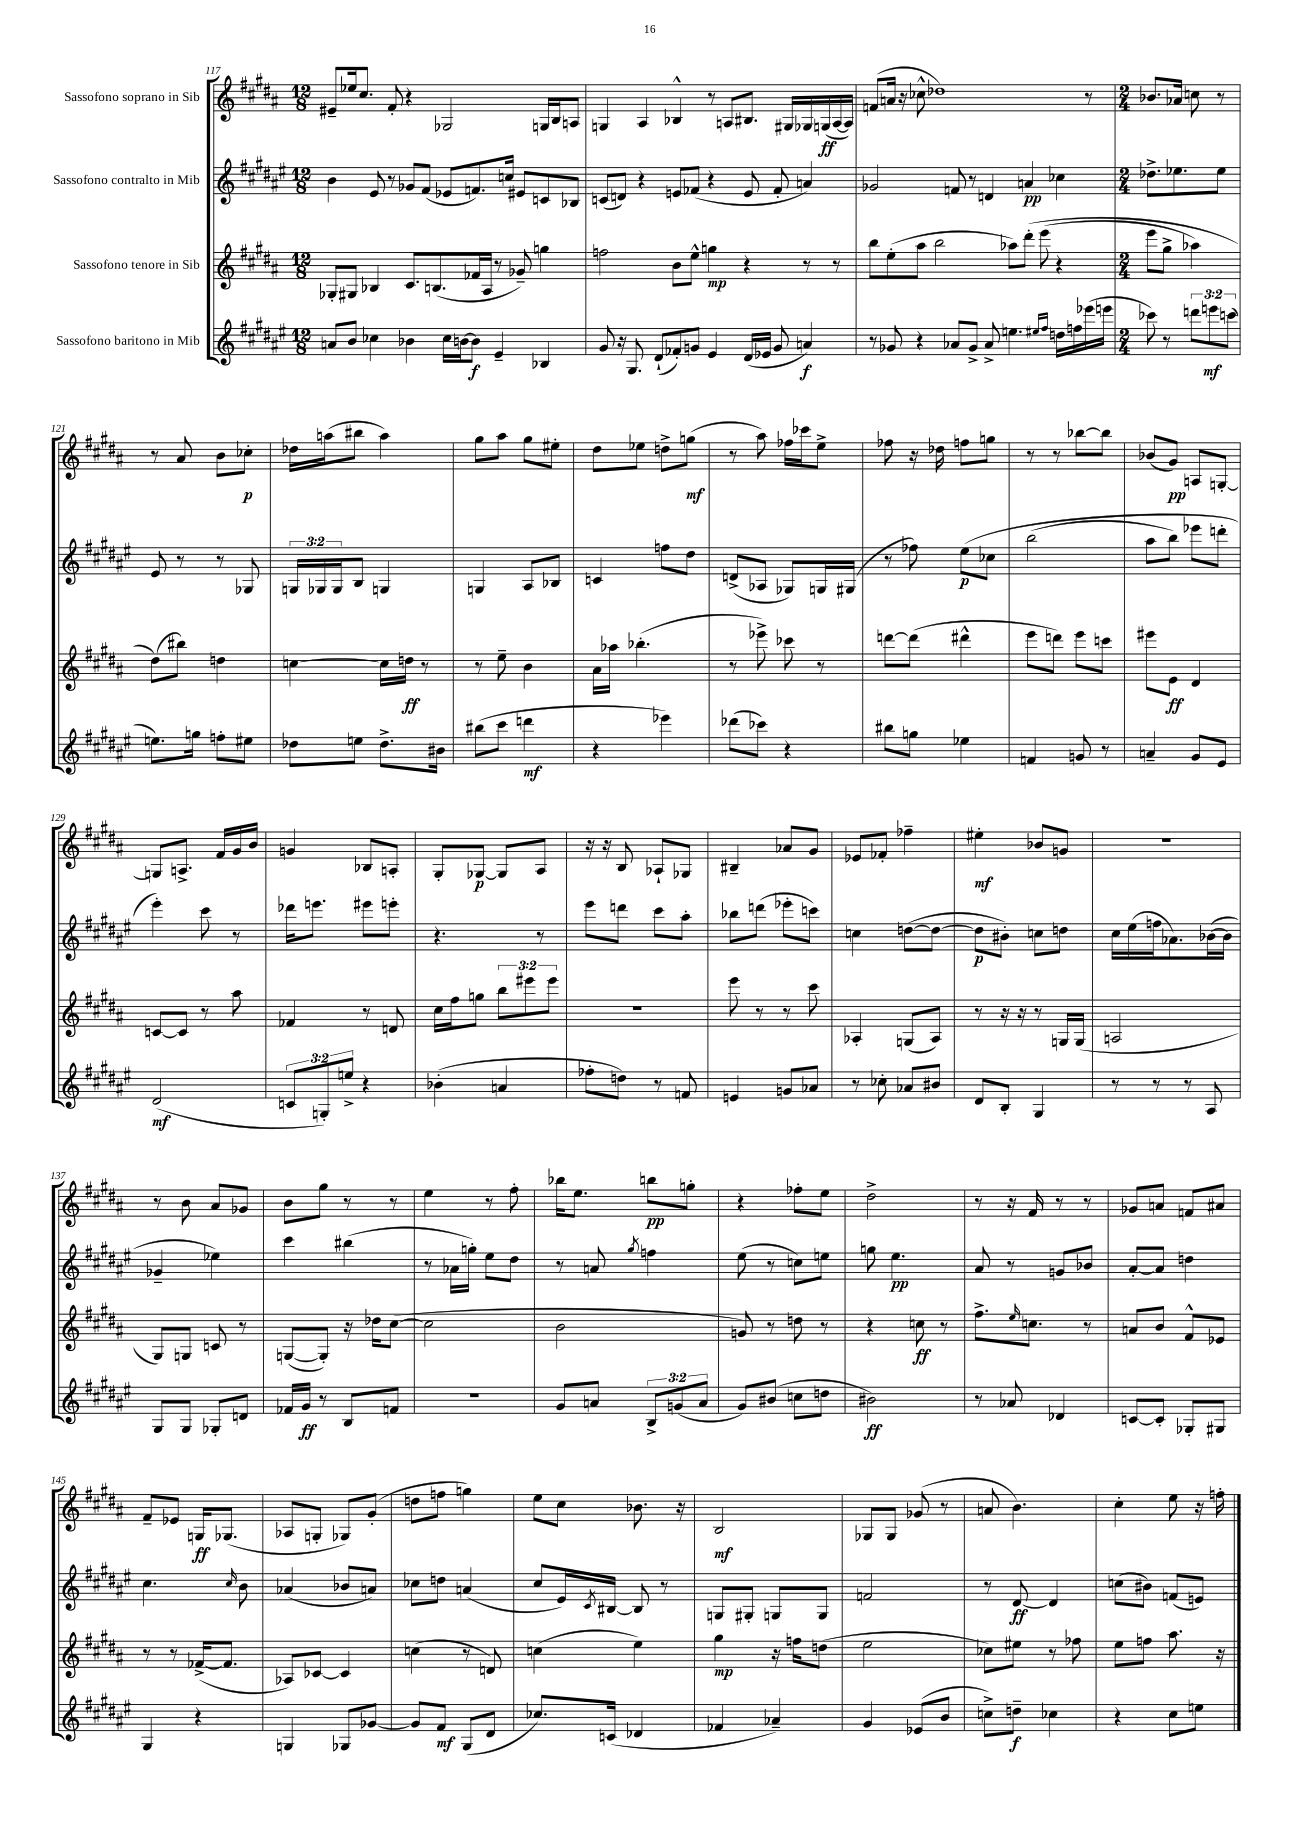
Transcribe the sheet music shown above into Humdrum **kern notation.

**kern	**dynam	**kern	**dynam	**kern	**dynam	**kern	**dynam
*part4	*part4	*part3	*part3	*part2	*part2	*part1	*part1
*staff4	*staff4	*staff3	*staff3	*staff2	*staff2	*staff1	*staff1
*I"Sassofono baritono in Mib	*	*I"Sassofono tenore in Sib	*	*I"Sassofono contralto in Mib	*	*I"Sassofono soprano in Sib	*
*clefG2	*	*clefG2	*	*clefG2	*	*clefG2	*
*k[f#c#g#d#a#e#]	*	*k[f#c#g#d#a#]	*	*k[f#c#g#d#a#e#]	*	*k[f#c#g#d#a#]	*
*M12/8	*	*M12/8	*	*M12/8	*	*M12/8	*
=117	=117	=117	=117	=117	=117	=117	=117
8an/L	.	8G-X'/L	.	4b\	.	8e#X~/L	.
8b/J	.	8G#X/J	.	.	.	16ee-X/k	.
.	.	.	.	.	.	8.cc#/J	.
4cc-X\	.	4B-X/	.	8e#/	.	.	.
.	.	.	.	8r	.	8f#'/	.
4b-X\	.	8.c#/L	.	8g-X/L	.	4r	.
.	.	.	.	(8f#/J	.	.	.
.	.	(8.Bn/	.	.	.	.	.
16cc-\LL	.	.	.	8e-X/L	.	2G-X/	.
[16bn\J	.	.	.	.	.	.	.
8b\J]	f	16f-X/L	.	8.fn/)	.	.	.
.	.	16A#/JJ	.	.	.	.	.
4e#~/	.	8r	.	.	.	.	.
.	.	.	.	16ccn/Jk	.	.	.
.	.	8g-X~/)	.	8e#X/L	.	.	.
4B-X/	.	4ggn\	.	8cn/	.	16Gn/LL	.
.	.	.	.	.	.	16B/J	.
.	.	.	.	8B-X/J	.	8An/J	.
=118	=118	=118	=118	=118	=118	=118	=118
8g#/	.	2ffn\	.	(8cn/L	.	4Gn/	.
16r	.	.	.	8dn/J)	.	.	.
8.G#/	.	.	.	.	.	.	.
.	.	.	.	4r	.	4A#/	.
(8d#`/L	.	.	.	.	.	.	.
8f-X'/)	.	8b\L	.	8en/L	.	4B-X^^/	.
8gn/J	.	8ee^^\J	.	(8f-X/J	.	.	.
4e#/	.	4ggn\	mp	4r	.	8r	.
.	.	.	.	.	.	8An/L	.
(16d#/LL	.	4r	.	8e/	.	8.B#X/J	.
16e-X/JJ	.	.	.	.	.	.	.
8g/	.	.	.	8f-'/	.	.	.
.	.	.	.	.	.	16G#X/LL	.
4an/)	f	8r	.	4an/)	.	16G-X/	.
.	.	.	.	.	.	(16Gn/	ff
.	.	8r	.	.	.	[16A/	.
.	.	.	.	.	.	16A/JJ])	.
=119	=119	=119	=119	=119	=119	=119	=119
8r	.	8bb\L	.	2g-X/	.	(8fn/L	.
8g-X/	.	(8ee'\	.	.	.	16an/Jk	.
.	.	.	.	.	.	16r	.
4r	.	8aa#\J	.	.	.	8cc-X^^\	.
.	.	2bb\	.	.	.	1dd-X)	.
8a-X/L	.	.	.	8fn/	.	.	.
8g-^/J	.	.	.	8r	.	.	.
8a-^/	.	.	.	4dn/	.	.	.
4.een\	.	8aa-X\L)	.	.	.	.	.
.	.	(8ddd#'\J	.	4an/	pp	.	.
.	.	(8eee\	.	.	.	.	.
16qqee#X/LL	.	.	.	.	.	.	.
16qqff#/JJ	.	.	.	.	.	.	.
16ddn\LL	.	4r	.	4cc-X\	.	.	.
16ffn\	.	.	.	.	.	.	.
(16eee-X\	.	.	.	.	.	8r	.
16eeen\JJ	.	.	.	.	.	.	.
=120	=120	=120	=120	=120	=120	=120	=120
*M2/4	*	*M2/4	*	*M2/4	*	*M2/4	*
8ccc-X\)	.	8eee\L	.	8.dd-X^\L	.	8.b-X/L	.
8r	.	8gg#^\J	.	.	.	.	.
.	.	.	.	8.ee-X\	.	16a-X/Jk	.
12dddn\L	.	4aa-X\)	.	.	.	8ccn\	.
12eeen\	mf	.	.	.	.	.	.
.	.	.	.	8ee-\J	.	8r	.
(12cccn\J	.	.	.	.	.	.	.
!!LO:LB:g=z
=121	=121	=121	=121	=121	=121	=121	=121
8.een\L)	.	(8dd#\L)	.	8e#/	.	8r	.
.	.	8bb#X\J)	.	8r	.	8a#/	.
16ggn\Jk	.	.	.	.	.	.	.
8ffn'\L	.	4ddn\	.	8r	.	8b\L	.
8ee#X\J	.	.	.	8G-X/	.	8cc-X'\J	p
=122	=122	=122	=122	=122	=122	=122	=122
8dd-X\L	.	[4ccn\	.	24Gn/LL	.	16dd-X\LL	.
.	.	.	.	24G-X/	.	.	.
.	.	.	.	.	.	(16aan\J	.
.	.	.	.	24G-/J	.	.	.
8een\J	.	.	.	8B/J	.	8bb#X\J	.
8.dd-^\L	.	16cc\LL]	.	4Gn/	.	4aa\)	.
.	.	16ddn\JJ	ff	.	.	.	.
.	.	8r	.	.	.	.	.
16b#X\Jk	.	.	.	.	.	.	.
=123	=123	=123	=123	=123	=123	=123	=123
(8bb#X\L	.	8r	.	4Gn/	.	8gg#\L	.
8ccc#\J	.	8ee~\	.	.	.	8aa#\J	.
4dddn\	mf	4b\	.	8A#/L	.	8gg#\L	.
.	.	.	.	8B-X/J	.	8ee#X'\J	.
=124	=124	=124	=124	=124	=124	=124	=124
4r	.	16a#\LL	.	4cn/	.	8dd#\L	.
.	.	16aa-X\JJ	.	.	.	.	.
.	.	(4.bb-X'\	.	.	.	8ee-X\J	.
4eee-X\)	.	.	.	8ffn\L	.	8ddn^\L	.
.	.	.	.	8dd#\J	.	(8ggn\J	mf
=125	=125	=125	=125	=125	=125	=125	=125
(8ddd-X\L	.	8r	.	(8dn^/L	.	8r	.
8ccc-X\J)	.	8eee-X^\)	.	8A-X/J	.	8aa#\)	.
4r	.	8ccc-X\	.	8G-X/L)	.	16ff-X\LL	.
.	.	.	.	.	.	16ccc-X\J	.
.	.	8r	.	16Gn/L	.	8ee^\J	.
.	.	.	.	(16G#X/JJ	.	.	.
=126	=126	=126	=126	=126	=126	=126	=126
8bb#X\L	.	[8dddn\L	.	8r	.	8ff-X\	.
8ggn\J	.	(8ddd\J]	.	8ff-X\)	.	16r	.
.	.	.	.	.	.	16dd-X\	.
4ee-X\	.	4ddd#X^^\	.	(8ee#\L	p	8ffn\L	.
.	.	.	.	8cc-X\J	.	8ggn\J	.
=127	=127	=127	=127	=127	=127	=127	=127
4fn/	.	8eee\L	.	(2bb\	.	8r	.
.	.	8dddn\J)	.	.	.	8r	.
8gn/	.	8eee\L	.	.	.	[8bb-X\L	.
8r	.	8cccn\J	.	.	.	8bb-\J]	.
=128	=128	=128	=128	=128	=128	=128	=128
4an~/	.	8eee#X\L	.	8aa#\L	.	(8b-X/L	.
.	.	8e\J	ff	8bb\J)	.	8g#/J)	pp
8g#/L	.	4d#/	.	8eee-X\L	.	8An/L	.
8e#/J	.	.	.	8dddn'\J	.	[8Gn'/J	.
!!LO:LB:g=z
=129	=129	=129	=129	=129	=129	=129	=129
(2d#/	mf	[8cn/L	.	4eee#'\)	.	8Gn/L]	.
.	.	8c/J]	.	.	.	8.An^/J	.
.	.	8r	.	8ccc#\	.	.	.
.	.	.	.	.	.	16f#/LL	.
.	.	8aa#\	.	8r	.	16g#/	.
.	.	.	.	.	.	16b/JJ	.
=130	=130	=130	=130	=130	=130	=130	=130
12cn/L	.	4f-X/	.	16ddd-X\KL	.	4gn/	.
.	.	.	.	8.eeen\J	.	.	.
12Gn'/)	.	.	.	.	.	.	.
12een^/J	.	.	.	.	.	.	.
4r	.	8r	.	8eee#X\L	.	8B-X/L	.
.	.	8dn/	.	8eeen'\J	.	8An'/J	.
=131	=131	=131	=131	=131	=131	=131	=131
(4b-X'\	.	16cc#\LL	.	4.r	.	8G#'/L	.
.	.	16ff#\J	.	.	.	.	.
.	.	8ggn\J	.	.	.	[8G-X/J	p
4an/	.	12bb\L	.	.	.	8G-/L]	.
.	.	12eee#X\	.	.	.	.	.
.	.	.	.	8r	.	8A#/J	.
.	.	12eee#\J	.	.	.	.	.
=132	=132	=132	=132	=132	=132	=132	=132
8ff-X'\L	.	2r	.	8eee#\L	.	16r	.
.	.	.	.	.	.	16r	.
8ddn\J)	.	.	.	8dddn\J	.	8B/	.
8r	.	.	.	8ccc#\L	.	8A-X`/L	.
8fn/	.	.	.	8aa#'\J	.	8G-X/J	.
=133	=133	=133	=133	=133	=133	=133	=133
4en/	.	8eee\	.	8bb-X\L	.	4B#X~/	.
.	.	8r	.	(8dddn\J	.	.	.
8gn/L	.	8r	.	8eee-X'\L	.	8a-X/L	.
8a-X/J	.	8ccc#\	.	8cccn\J)	.	8g#/J	.
=134	=134	=134	=134	=134	=134	=134	=134
8r	.	4A-X'/	.	4ccn\	.	8e-X/L	.
8cc-X'\	.	.	.	.	.	8f-X'/J	.
8a-X/L	.	(8Gn/L	.	([8ddn\L	.	4ff-X~\	.
8b#X/J	.	8A-/J)	.	8dd\J_	.	.	.
=135	=135	=135	=135	=135	=135	=135	=135
8d#/L	.	8r	.	8dd\L]	p	4ee#X'\	mf
8B'/J	.	16r	.	8b#X'\J)	.	.	.
.	.	16r	.	.	.	.	.
4G#/	.	8r	.	8ccn\L	.	8b-X/L	.
.	.	16Gn/LL	.	8ddn\J	.	8gn/J	.
.	.	(16G/JJ	.	.	.	.	.
=136	=136	=136	=136	=136	=136	=136	=136
8r	.	2An/	.	16cc#\LL	.	2r	.
.	.	.	.	(16ee#\	.	.	.
8r	.	.	.	16ffn\J	.	.	.
.	.	.	.	8.a-X\)	.	.	.
8r	.	.	.	.	.	.	.
8A#/	.	.	.	([16b-X\L	.	.	.
.	.	.	.	16b-\JJ]	.	.	.
!!LO:LB:g=z
=137	=137	=137	=137	=137	=137	=137	=137
8G#/L	.	8G#/L)	.	4g-X~/	.	8r	.
8G#/J	.	8Gn/J	.	.	.	8b\	.
8G-X'/L	.	8cn/	.	4ee-X\)	.	8a#/L	.
8dn/J	.	8r	.	.	.	8g-X/J	.
=138	=138	=138	=138	=138	=138	=138	=138
16f-X/LL	.	([8Gn/L	.	4ccc#\	.	8b\L	.
16g#/JJ	ff	.	.	.	.	.	.
8r	.	8G'/J])	.	.	.	8gg#\J	.
8B/L	.	16r	.	(4bb#X\	.	8r	.
.	.	16dd-X\KL	.	.	.	.	.
8fn/J	.	([8cc#\J	.	.	.	8r	.
=139	=139	=139	=139	=139	=139	=139	=139
2r	.	2cc#\]	.	8r	.	4ee\	.
.	.	.	.	16a-X\LL	.	.	.
.	.	.	.	16ggn'\JJ)	.	.	.
.	.	.	.	8ee#\L	.	8r	.
.	.	.	.	8dd#\J	.	8ff#'\	.
=140	=140	=140	=140	=140	=140	=140	=140
8g#/L	.	2b\	.	8r	.	16bb-X\KL	.
.	.	.	.	.	.	8.ee\J	.
8an/J	.	.	.	8an/	.	.	.
.	.	.	.	8qgg#/	.	.	.
12B^/L	.	.	.	4ffn\	.	8bbn\L	pp
(12gn/	.	.	.	.	.	.	.
.	.	.	.	.	.	8ggn'\J	.
12a/J	.	.	.	.	.	.	.
=141	=141	=141	=141	=141	=141	=141	=141
8g#/L)	.	8gn/)	.	(8ee#\	.	4r	.
(8b#X/J	.	8r	.	8r	.	.	.
8ccn\L	.	8ddn\	.	8ccn\L)	.	8ff-X'\L	.
8ddn\J	.	8r	.	8een\J	.	8ee\J	.
=142	=142	=142	=142	=142	=142	=142	=142
2b#X\)	ff	4r	.	8ggn\	.	2dd#^\	.
.	.	.	.	4.ee#\	pp	.	.
.	.	8ccn\	ff	.	.	.	.
.	.	8r	.	.	.	.	.
=143	=143	=143	=143	=143	=143	=143	=143
8r	.	8.ff#^\L	.	8a#/	.	8r	.
8a-X/	.	.	.	8r	.	16r	.
.	.	16qqee/	.	.	.	.	.
.	.	8.ccn\J	.	.	.	16f#/	.
4d-X/	.	.	.	8gn/L	.	8r	.
.	.	8r	.	8b-X/J	.	8r	.
=144	=144	=144	=144	=144	=144	=144	=144
[8cn/L	.	8an/L	.	[8a#'/L	.	8g-X/L	.
8c'/J]	.	8b/J	.	8a#/J]	.	8an/J	.
8G-X'/L	.	8f#^^/L	.	4ddn\	.	8fn/L	.
8G#X/J	.	8e-X/J	.	.	.	8a#X/J	.
!!LO:LB:g=z
=145	=145	=145	=145	=145	=145	=145	=145
4G#/	.	8r	.	4.cc#\	.	8f#~/L	.
.	.	8r	.	.	.	8e-X/J	.
4r	.	([16f-X^/KL	.	.	.	16Gn/KL	ff
.	.	8.f-/J]	.	.	.	(8.G-X/J	.
.	.	.	.	16qqcc#/	.	.	.
.	.	.	.	8b\	.	.	.
=146	=146	=146	=146	=146	=146	=146	=146
4Gn/	.	8A-X/L)	.	(4a-X/	.	8A-X/L	.
.	.	[8c-X/J	.	.	.	8Gn'/J	.
8G-X/L	.	4c-/]	.	8b-X/L	.	8G-X/L)	.
[8g-X/J	.	.	.	8an/J)	.	(8g#'/J	.
=147	=147	=147	=147	=147	=147	=147	=147
8g-/L]	.	(4ccn\	.	8cc-X\L	.	8ddn\L	.
8f#/J	mf	.	.	8ddn\J	.	8ffn\J	.
(8G#/L	.	8r	.	(4an/	.	4ggn\)	.
8d#/J	.	8dn/)	.	.	.	.	.
=148	=148	=148	=148	=148	=148	=148	=148
8.cc-X/L)	.	(4ccn\	.	8cc#/L	.	8ee\L	.
.	.	.	.	16e#/L)	.	8cc#\J	.
.	.	.	.	8qc#/	.	.	.
(16cn/Jk	.	.	.	[16B#X/JJ	.	.	.
4d-X/	.	4ee\)	.	8B#/]	.	8.b-X\	.
.	.	.	.	8r	.	.	.
.	.	.	.	.	.	16r	.
=149	=149	=149	=149	=149	=149	=149	=149
4f-X/	.	4gg#\	mp	8Gn/L	.	2B/	mf
.	.	.	.	8G#X'/J	.	.	.
4a-X~/)	.	16r	.	8Gn/L	.	.	.
.	.	16ffn\KL	.	.	.	.	.
.	.	(8ddn\J	.	8G/J	.	.	.
=150	=150	=150	=150	=150	=150	=150	=150
4g#/	.	2ee\	.	2fn/	.	8G-X/L	.
.	.	.	.	.	.	8G-/J	.
(8e-X/L	.	.	.	.	.	(8g-X/	.
8b/J	.	.	.	.	.	8r	.
=151	=151	=151	=151	=151	=151	=151	=151
8ccn^\L)	.	8cc-X\L)	.	8r	.	8an/	.
8ddn~\J	f	8ee#X\J	.	[8d#/	ff	4.b\)	.
4cc-X\	.	8r	.	4d#/]	.	.	.
.	.	8ff-X\	.	.	.	.	.
=152	=152	=152	=152	=152	=152	=152	=152
4r	.	8ee\L	.	(8ccn\L	.	4cc#'\	.
.	.	8ffn\J	.	8b#X\J)	.	.	.
8cc#\L	.	8.aa#\	.	(8fn/L	.	8ee\	.
8een\J	.	.	.	8en/J)	.	16r	.
.	.	16r	.	.	.	16ffn'\	.
==	==	==	==	==	==	==	==
*-	*-	*-	*-	*-	*-	*-	*-
